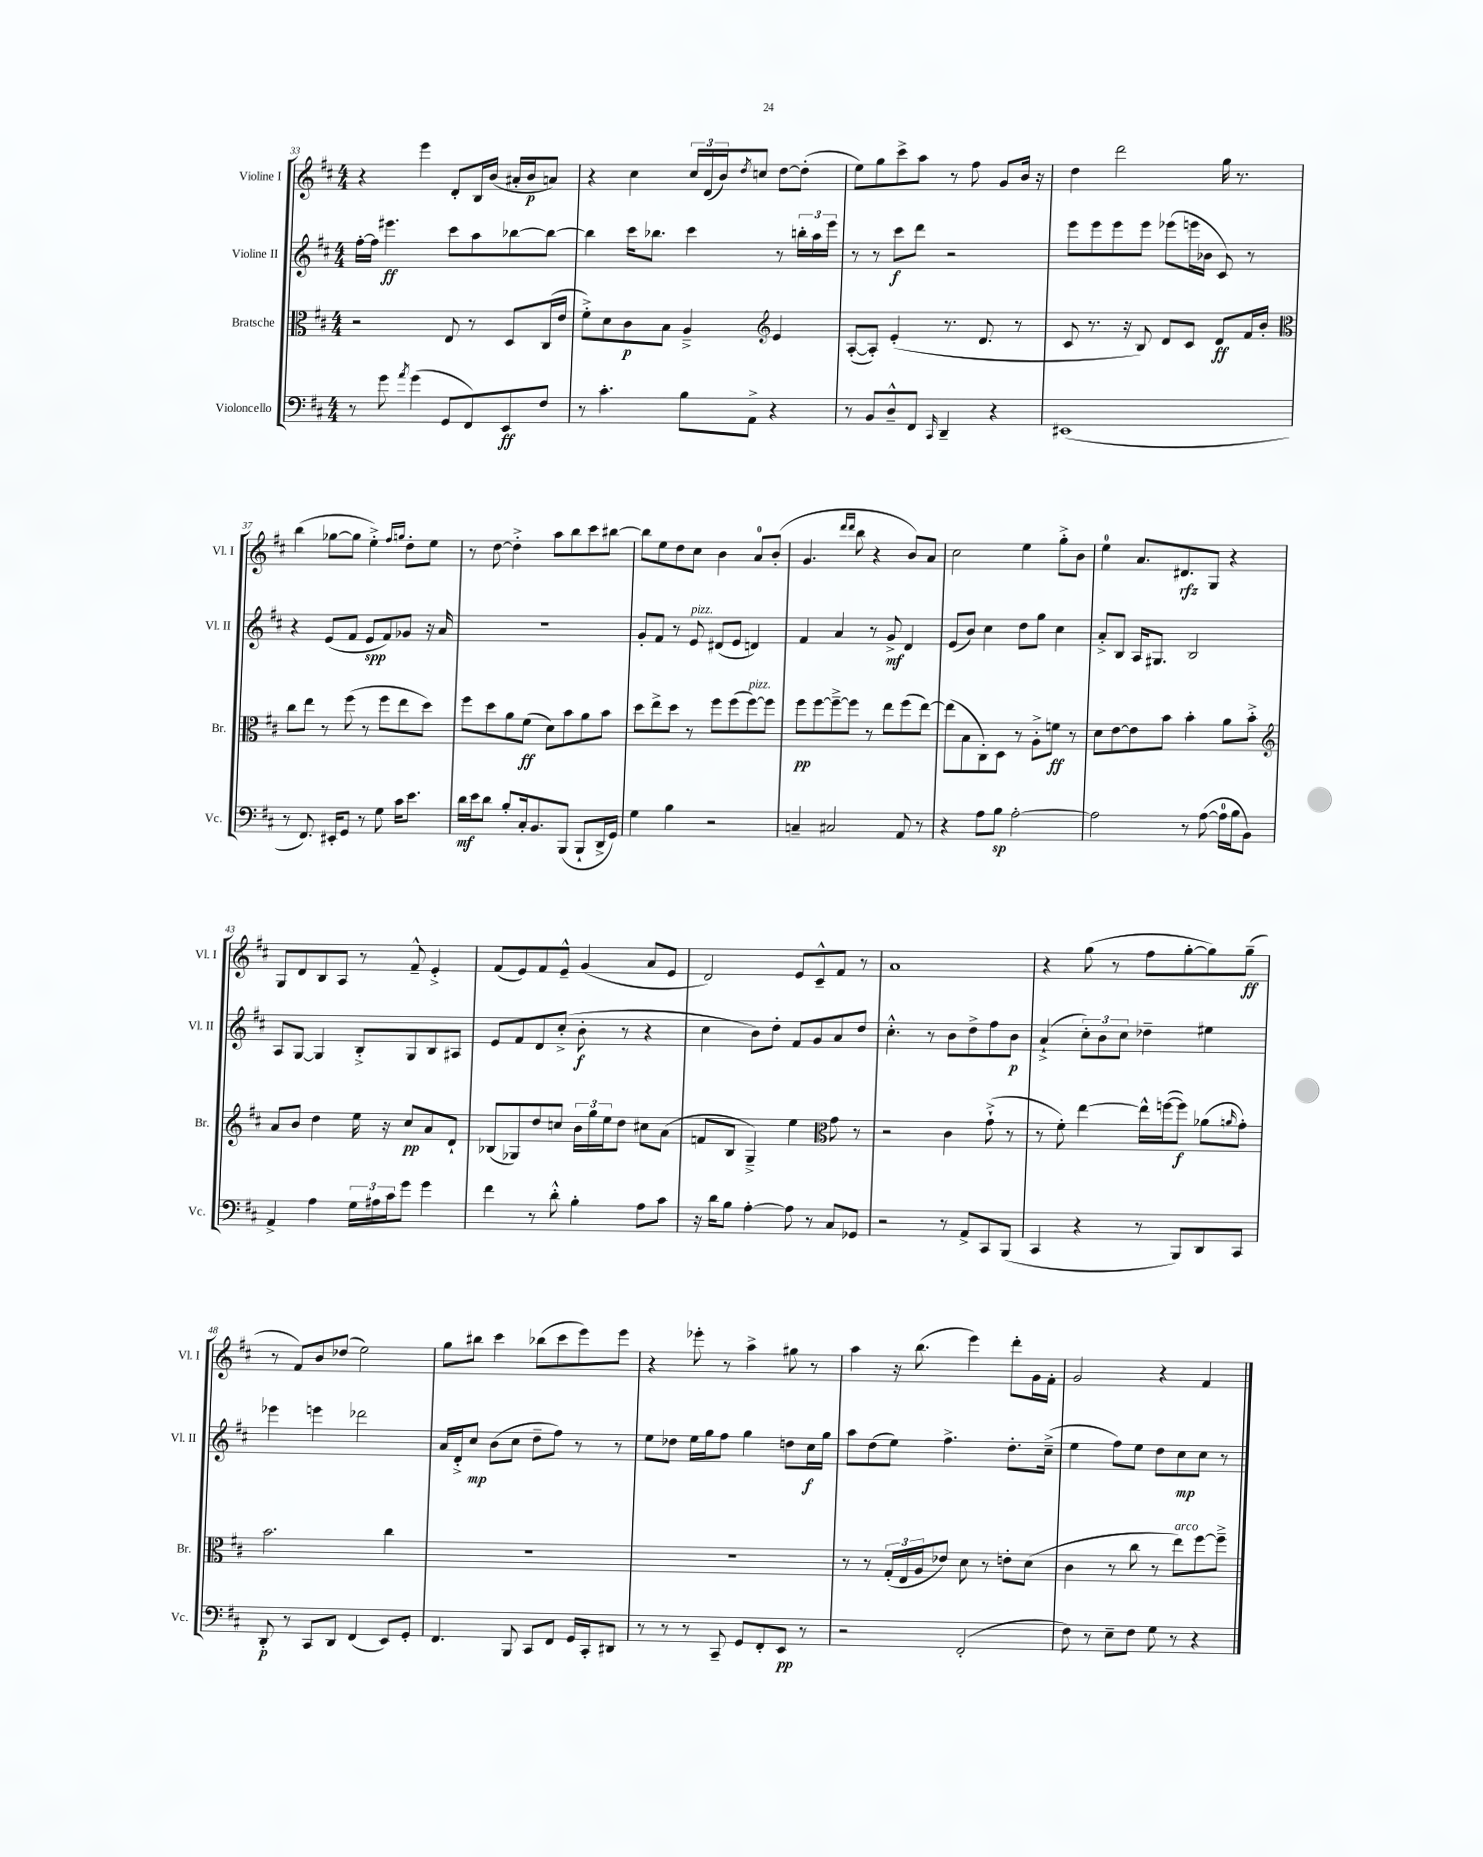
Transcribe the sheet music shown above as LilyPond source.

<<
\new StaffGroup <<
\new Staff = "s0" \with { instrumentName = "Violine I" shortInstrumentName = "Vl. I" } {
    \clef treble \key d \major \numericTimeSignature \time 4/4
    r4 e'''4 d'8-. b16 b'16( ais'16-. b'16\p a'8) |
    r4 cis''4 \tuplet 3/2 { cis''16 d'16( b'16) } \acciaccatura { d''8 } c''8 d''8~ d''8-.( |
    e''8) g''8 cis'''8-> a''8 r8 fis''8 g'8 b'16 r16 |
    d''4 d'''2 g''16 r8. |
    b''4( ges''8~ ges''8 e''4-.->) \grace { fis''16 g''16 } d''8-. e''8 |
    r8 d''8~ d''4-.-> a''8 b''8 cis'''8 bis''8~ |
    bis''8 e''8 d''8 cis''8 b'4 a'8-0 b'8-.( |
    g'4. \grace { d'''16 d'''16 } b''8 r4 b'8) a'8 |
    cis''2 e''4 g''8-.-> b'8 |
    e''4-0 a'8. dis'8.\rfz g8 r4 |
    g8 d'8 b8 a8 r8 fis'8---^ e'4-.-> |
    fis'8( e'8) fis'8 e'8---^ g'4( a'8 e'8 |
    d'2) e'8 cis'8---^ fis'8 r8 |
    a'1 |
    r4 g''8( r8 fis''8 g''8~-. g''8) g''8--\ff( |
    r8 fis'8) b'8 des''8( e''2) |
    g''8 bis''8 cis'''4 bes''8( cis'''8 e'''8) e'''8 |
    r4 ees'''8-. r8 a''4-> gis''8 r8 |
    a''4 r16 b''8.( e'''4) d'''8-. g'16 fis'16-. |
    g'2 r4 fis'4 \bar "|." |
}
\new Staff = "s1" \with { instrumentName = "Violine II" shortInstrumentName = "Vl. II" } {
    \clef treble \key d \major \numericTimeSignature \time 4/4
    fis''16~-. fis''16 eis'''4.\ff cis'''8 a''8 bes''8~ bes''8~ |
    bes''4 cis'''16 bes''8. cis'''4 r8 \tuplet 3/2 { b''16-. a''16 e'''16 } |
    r8 r8 cis'''8\f d'''8 r2 |
    e'''8 e'''8 e'''8 e'''8 ees'''8( e'''16 bes'16 cis'8) r8 |
    r4 e'8( fis'8 e'8\spp fis'8) ges'8 r16 a'16 |
    R1 |
    g'8-. fis'8 r8 e'8^\markup { \italic "pizz." } dis'8( e'8 d'4) |
    fis'4 a'4 r8 g'8->\mf d'4 |
    e'8( b'8) cis''4 d''8 g''8 cis''4 |
    a'8-.-> b8 a16 gis8. b2 |
    a8 g8~ g4 b8-.-> g8 b8 ais8 |
    e'8 fis'8 d'8 cis''8-.->( b'8-.\f r8 r4 |
    cis''4 b'8) d''8-. fis'8 g'8 a'8 d''8 |
    cis''4.-.-^ r8 b'8 d''8-> fis''8 b'8\p |
    a'4-!->( \tuplet 3/2 { cis''8-.) b'8 cis''8 } des''4-- eis''4 |
    ees'''4 e'''4 des'''2 |
    a'16 d'16-.-> cis''8\mp b'8( cis''8 d''8-- fis''8) r8 r8 |
    e''8 des''8 e''16 g''16 fis''8 g''4 d''8 cis''16\f g''16 |
    a''8 d''8( e''8) fis''4.-> d''8.-. cis''16--->( |
    e''4 fis''8) e''8 d''8 cis''8\mp cis''8 r8 \bar "|." |
}
\new Staff = "s2" \with { instrumentName = "Bratsche" shortInstrumentName = "Br." } {
    \clef alto \key d \major \numericTimeSignature \time 4/4
    r2 e8 r8 d8 cis16( e'16 |
    fis'8-.->) d'8 cis'8\p b8 a4---> \clef treble e'4 |
    a8~-.( a8-.) e'4-.( r8. d'8. r8 |
    cis'8 r8. r16 b8) d'8 cis'8 d'8\ff fis'16 b'16-. |
    \clef alto cis''8 e''8 r8 fis''8( r8 fis''8 e''8 d''8) |
    fis''8 d''8 a'8 fis'8\ff( d'8) b'8 a'8 b'8 |
    d''8 e''8-> d''8 r8 fis''8 fis''8( fis''8~^\markup { \italic "pizz." }) fis''8 |
    fis''8\pp fis''8~ fis''8~---> fis''8 r8 e''8 fis''8( e''8~) |
    e''8( b8 cis8-.) d8 r8 a8-.-> f'8\ff r8 |
    d'8 e'8~ e'8 b'8 b'4-. a'8 b'8-.-> |
    \clef treble a'8 b'8 d''4 e''16 r16 cis''8\pp a'8 d'8-! |
    bes8( ges8) d''8 c''8 \tuplet 3/2 { b'16 g''16 e''16 } d''8 cis''8 a'8( |
    f'8 b8 g4--->) e''4 \clef alto g'8 r8 |
    r2 cis'4 g'8-!->( r8 |
    r8 fis'8-.) e''4~ e''16-^ f''16~( f''8\f) aes'8( \grace { a'16 } g'8-.) |
    b'2. cis''4 |
    R1 |
    R1 |
    r8 r8 \tuplet 3/2 { g16-.( e16 a16 } ees'8) d'8 r8 e'8-. d'8( |
    cis'4 r8 cis''8 r8 e''8^\markup { \italic "arco" }) fis''8~ fis''8---> \bar "|." |
}
\new Staff = "s3" \with { instrumentName = "Violoncello" shortInstrumentName = "Vc." } {
    \clef bass \key d \major \numericTimeSignature \time 4/4
    r8 g'8 \acciaccatura { a'8 } g'4( g,8 fis,8) e,8\ff fis8 |
    r8 cis'4.-. b8 a,8-> r4 |
    r8 b,8 d8---^ fis,8 \grace { cis,16 } d,4-- r4 |
    eis,1( |
    r8 fis,8.) eis,16-. g,8 r8 g8 cis'16 e'8. |
    d'16\mf e'16 d'8 b8-. cis16-. b,8. b,,8( b,,8-! d,16-> g,16) |
    g4 b4 r2 |
    c4-- cis2 a,8 r8 |
    r4 a8 b8\sp a2~-. |
    a2 r8 a8~( a16-0 b16 b,8) |
    a,4-> a4 \tuplet 3/2 { g16 ais16 cis'16 } g'8 g'4 |
    fis'4 r8 d'8-.-^ b4-. a8 cis'8 |
    r16 d'16 b8 a4~-. a8 r8 cis8 ges,8 |
    r2 r8 a,8-> cis,8 b,,8( |
    cis,4 r4 r8 b,,8) d,8 cis,8 |
    d,8-.\p r8 cis,8 d,8 fis,4( e,8) g,8-. |
    fis,4. b,,8 cis,8 fis,8 g,16 cis,16-. dis,8 |
    r8 r8 r8 cis,8-- g,8 fis,8-. e,8\pp r8 |
    r2 fis,2-.( |
    fis8) r8 e8-- fis8 g8 r8 r4 \bar "|." |
}
>>
>>
\layout { \context { \Score currentBarNumber = #33 } }
